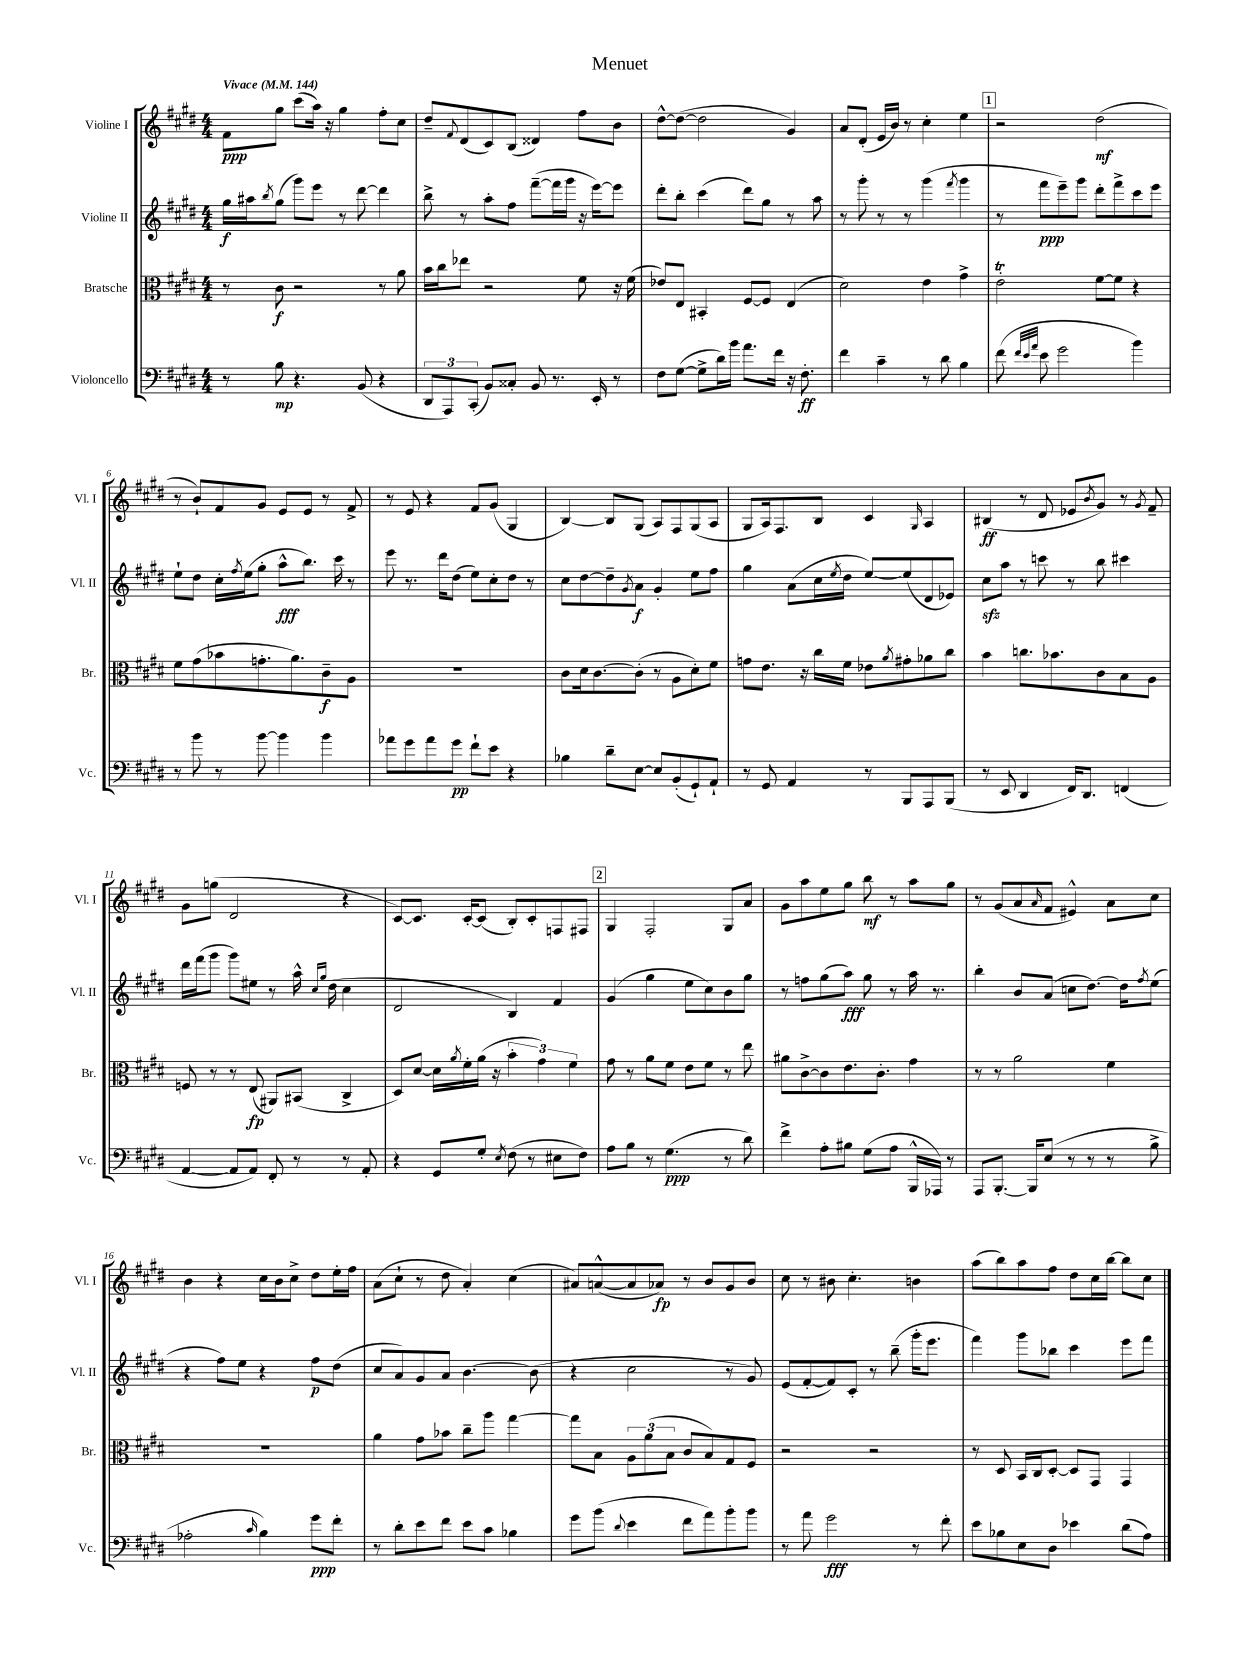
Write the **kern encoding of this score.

**kern	**kern	**kern	**kern
*staff4	*staff3	*staff2	*staff1
*clefF4	*clefC3	*clefG2	*clefG2
*k[f#c#g#d#]	*k[f#c#g#d#]	*k[f#c#g#d#]	*k[f#c#g#d#]
*M4/4	*M4/4	*M4/4	*M4/4
*MM144	*MM144	*MM144	*MM144
8r	8r	16gg#\LL	8f#\L
.	.	16aa#\J	.
.	.	8qbb/	.
8B\	8c#\	(8gg#\J	8gg#\J
4.r	2r	8ggg#\L)	(8ccc#\L
.	.	8eee\J	16aa\Jk)
.	.	.	16r
.	.	8r	4gg#\
(8BB/	.	[8ddd#\	.
4r	8r	4ddd#\]	8ff#'\L
.	8a\	.	8cc#\J
=	=	=	=
12DD#/L	16b\LL	8bb^\	8dd#~/L
.	16cc#\J	.	.
12AAA/)	.	.	.
.	.	.	8qqf#/
.	8ee-\J	8r	(8d#/
(12CC#'/J	.	.	.
8BB/L)	2r	8aa'\L	8c#/)
8C##'/J	.	8ff#\J	(8B/J
8BB/	.	([8fff#~\L	4d##/)
8.r	.	16fff#\]L	.
.	.	16ggg#\JJ	.
.	8f#\	16r	8ff#\L
16EE'/	.	[16eee\LK)	.
8r	16r	8eee\]J	8b\J
.	(16f#\	.	.
=	=	=	=
8F#\L	8e-/L)	8ddd#'\L	[8dd#^^\L
([8G#\J	8E/J	8bb'\J	(8dd#\_J
8G#^\]L	4BB#'/	(4ccc#\	2dd#\]
16d#\L)	.	.	.
16b\JJ	.	.	.
8.a\L	[8F#/L	8ddd#\L)	.
.	8F#/]J	8gg#\J	.
16f#\Jk	.	.	.
16r	(4E/	8r	4g#/)
8.F#'\	.	.	.
.	.	8aa\	.
=	=	=	=
4f#\	2d#\)	8r	8a/L
.	.	8ggg#'\	(8d#'/J
4c#~\	.	8r	16e/LL
.	.	.	16b/JJ)
.	.	8r	8r
8r	4e\	(4ggg#\	4cc#'\
8d#\	.	.	.
.	.	8qfff#/	.
4B\	4g#^\	4ggg#\	4ee\
=	=	=	=
(8f#\	2e'\	8r	2r
32qqf#/LLL	.	.	.
32qqe/	.	.	.
32qqa/JJJ	.	.	.
8e\	.	8fff#\L	.
2g#\	.	8eee~\)	.
.	.	8ggg#\J	.
.	[8f#\L	8ddd#'\L	(2dd#\
.	8f#\]J	8fff#^\	.
4b\)	4r	8ccc#\	.
.	.	8eee\J	.
=	=	=	=
8r	8f#\L	8ee`\L	8r
8b\	(8g#\	8dd#\J	8b`/L)
8r	8b-\	16cc#'\LL	8f#/
.	.	8qff#/	.
.	.	(16ee\J	.
[8b\	8.g'\	8gg#'\J	8g#/J
4b\]	.	8aa^^\L	8e/L
.	8.a\)	.	.
.	.	8.bb\J)	8e/J
4b\	8c#~\	.	8r
.	.	16ccc#\	.
.	8A\J	8r	8f#^/
=	=	=	=
8a-\L	1r	8eee\	8r
8g#\	.	8.r	8e/
8a-\	.	.	4r
.	.	16ddd#\LK	.
8g#\J	.	(8dd#\J	.
8f#`\L	.	8ee\L)	8f#/L
8e\J	.	8cc#'\	(8g#/J
4r	.	8dd#\J	4G#/
.	.	8r	.
=	=	=	=
4B-\	8c#\L	8cc#\L	[4B/)
.	16d#\k	[8dd#\	.
.	[8.c#\	.	.
8d#~\L	.	8dd#~\]	8B/]L
.	.	8qg#/	.
[8E\J	(8c#'\]J	8a\J	(8G#/J
8E/]L	8r	4g#'/	8A/L)
(8BB'/	8A\L	.	8F#/
8GG#`/)	8d#'\)	8ee\L	(8G#/
8AA`/J	8f#\J	8ff#\J	8A/J
=	=	=	=
8r	8g\L	4gg#\	8G#/L
8GG#/	8.e\J	.	16A/k)
.	.	.	8.F#/
4AA/	.	(8a\L	.
.	16r	.	.
.	16cc#\LL	16cc#\L	8B/J
.	.	8qee/	.
.	16f#\JJ	16dd#\JJ	.
8r	8e-\L	[8ee/L)	4c#/
.	8qa/	.	.
8BBB/L	8g#'\	(8ee/]	.
.	.	.	16qqG#/
8AAA/	8a-\	8d#/	4A/
(8BBB/J	8cc#\J	8e-/J)	.
=	=	=	=
8r	4b\	8cc#\L	(4B#/
8EE/	.	8aa\J	.
4DD#/	8.cc\L	8r	8r
.	.	8ccc\	8d#/
.	8.b-\	.	.
16FF#/LK)	.	8r	8e-/L
8.DD#/J	.	.	.
.	.	.	8qb/
.	8c#\	8bb\	8g#/J)
(4FF/	8B\	4ccc#\	8r
.	.	.	8qg#/
.	8A\J	.	8f#~/
=	=	=	=
[4AA/	8F/	16ddd#\LL	8g#\L
.	.	(16fff#\J	.
.	8r	8ggg#\J	(8gg\J
8AA/]L	8r	8ggg#\L)	2d#/
8AA/J)	(8E/	8ee#\J	.
8FF#'/	8AA#/L)	8r	.
8r	(8BB#/J	16aa^^\	.
.	.	16qqcc#/LL	.
.	.	16qqgg#/JJ	.
.	.	(16dd#\	.
8r	4C#^/	4cc#\	4r
8AA'/	.	.	.
=	=	=	=
4r	8D#/L)	2d#/	[8c#/L)
.	[8d#/J	.	8.c#/]J
8GG#/L	16d#\]LL	.	.
.	8qa/	.	.
.	16f#'\	.	[16c#'/LK
8G#'/J	(16a\JJ	.	(8c#/]J
.	16r	.	.
8qE/	.	.	.
(8F#\	6b'\	4B/)	8B'/L)
8r	.	.	8c#'/
.	6g#\)	.	.
8E#\L	.	4f#/	8F/
.	6f#\	.	.
8F#\J)	.	.	8F#/J
=	=	=	=
8A\L	8g#\	(4g#/	4G#/
8B\J	8r	.	.
8r	8a\L	4gg#\	2F#'/
(4.G#\	8f#\J	.	.
.	8e\L	8ee\L	.
.	8f#\J	8cc#\)	.
8r	8r	8b\	8G#/L
8d#\)	8ee\	8gg#\J	8a/J
=	=	=	=
4f#^\	8a#\L	8r	8g#\L
.	[8c#^\	8ff\L	8aa\
8A'\L	8c#\]	(8gg#\	8ee\
8B#\J	8.e\	8aa\J)	8gg#\J
(8G#\L	.	8gg#\	8bb\
.	8.c#'\J	.	.
8A\J	.	8r	8r
16BBB^^/LL	4g#\	16aa\	8aa\L
16AAA-/JJ)	.	8.r	.
8r	.	.	8gg#\J
=	=	=	=
8AAA/L	8r	4bb'\	8r
[8.BBB'/J	8r	.	(8g#/L
.	2a\	8b/L	8a/
16BBB/]LK	.	.	.
.	.	.	16qqa/
(8E/J	.	(8a/J	8f#/J
8r	.	8cc\L	4e#^^/)
8r	.	[8.dd#\J)	.
8r	4f#\	.	8a\L
.	.	16dd#\]LK	.
.	.	8qff#/	.
8B^\	.	(8ee\J	8cc#\J
=	=	=	=
2A-'\	1r	4r	4b\
.	.	8ff#\L)	4r
.	.	8ee\J	.
16qqc#/	.	.	.
4B\)	.	4r	16cc#\LL
.	.	.	16b\J
.	.	.	8cc#^\J
8g#\L	.	8ff#\L	8dd#\L
8f#'\J	.	(8dd#\J	16ee'\L
.	.	.	16ff#\JJ
=	=	=	=
8r	4a\	8cc#/L	(8a\L
8d#'\L	.	8a/)	8cc#`\J
8e\	8g#\L	8g#/	8r
8f#\J	8b-\J	8a/J	8dd#\
8e\L	8cc#~\L	[4.b\	4a'/)
8c#\J	8aa\J	.	.
4B-\	[4gg#\	.	(4cc#\
.	.	(8b\]	.
=	=	=	=
8g#\L	8gg#\]L	4r	8a#/L)
(8b\J	8B\J	.	([8a^^/
8qqd#/	.	.	.
4e\	12A\L	2cc#\	8a/]
.	(12a\	.	.
.	.	.	8a-/J)
.	12B\J	.	.
8f#\L	8c#/L	.	8r
8a\)	8B/)	.	8b/L
8b'\	8G#/	8r	8g#/
8b\J	8F#/J	8g#/)	8b/J
=	=	=	=
8r	2r	(8e/L	8cc#\
8a\	.	[8f#'/	8r
2g#\	.	8f#/])	8b#\
.	.	8c#'/J	4.cc#'\
.	2r	8r	.
.	.	(8bb~\	.
8r	.	16ggg#'\LK	4b\
.	.	8.eee\J	.
8f#'\	.	.	.
=	=	=	=
8e\L	8r	4fff#\)	(8aa\L
8B-\	8D#/	.	8bb\)
8E\	16BB/LL	8ggg#\L	8aa\
.	16C#/J	.	.
8D#\J	[8D#'/J	8bb-\J	8ff#\J
4e-\	8D#/]L	4ccc#\	8dd#\L
.	8GG#/J	.	16cc#\L
.	.	.	[16bb\JJ
(8d#\L	4GG#/	8eee\L	8bb\]L
8A\J)	.	8fff#\J	8cc#\J
==	==	==	==
*-	*-	*-	*-
